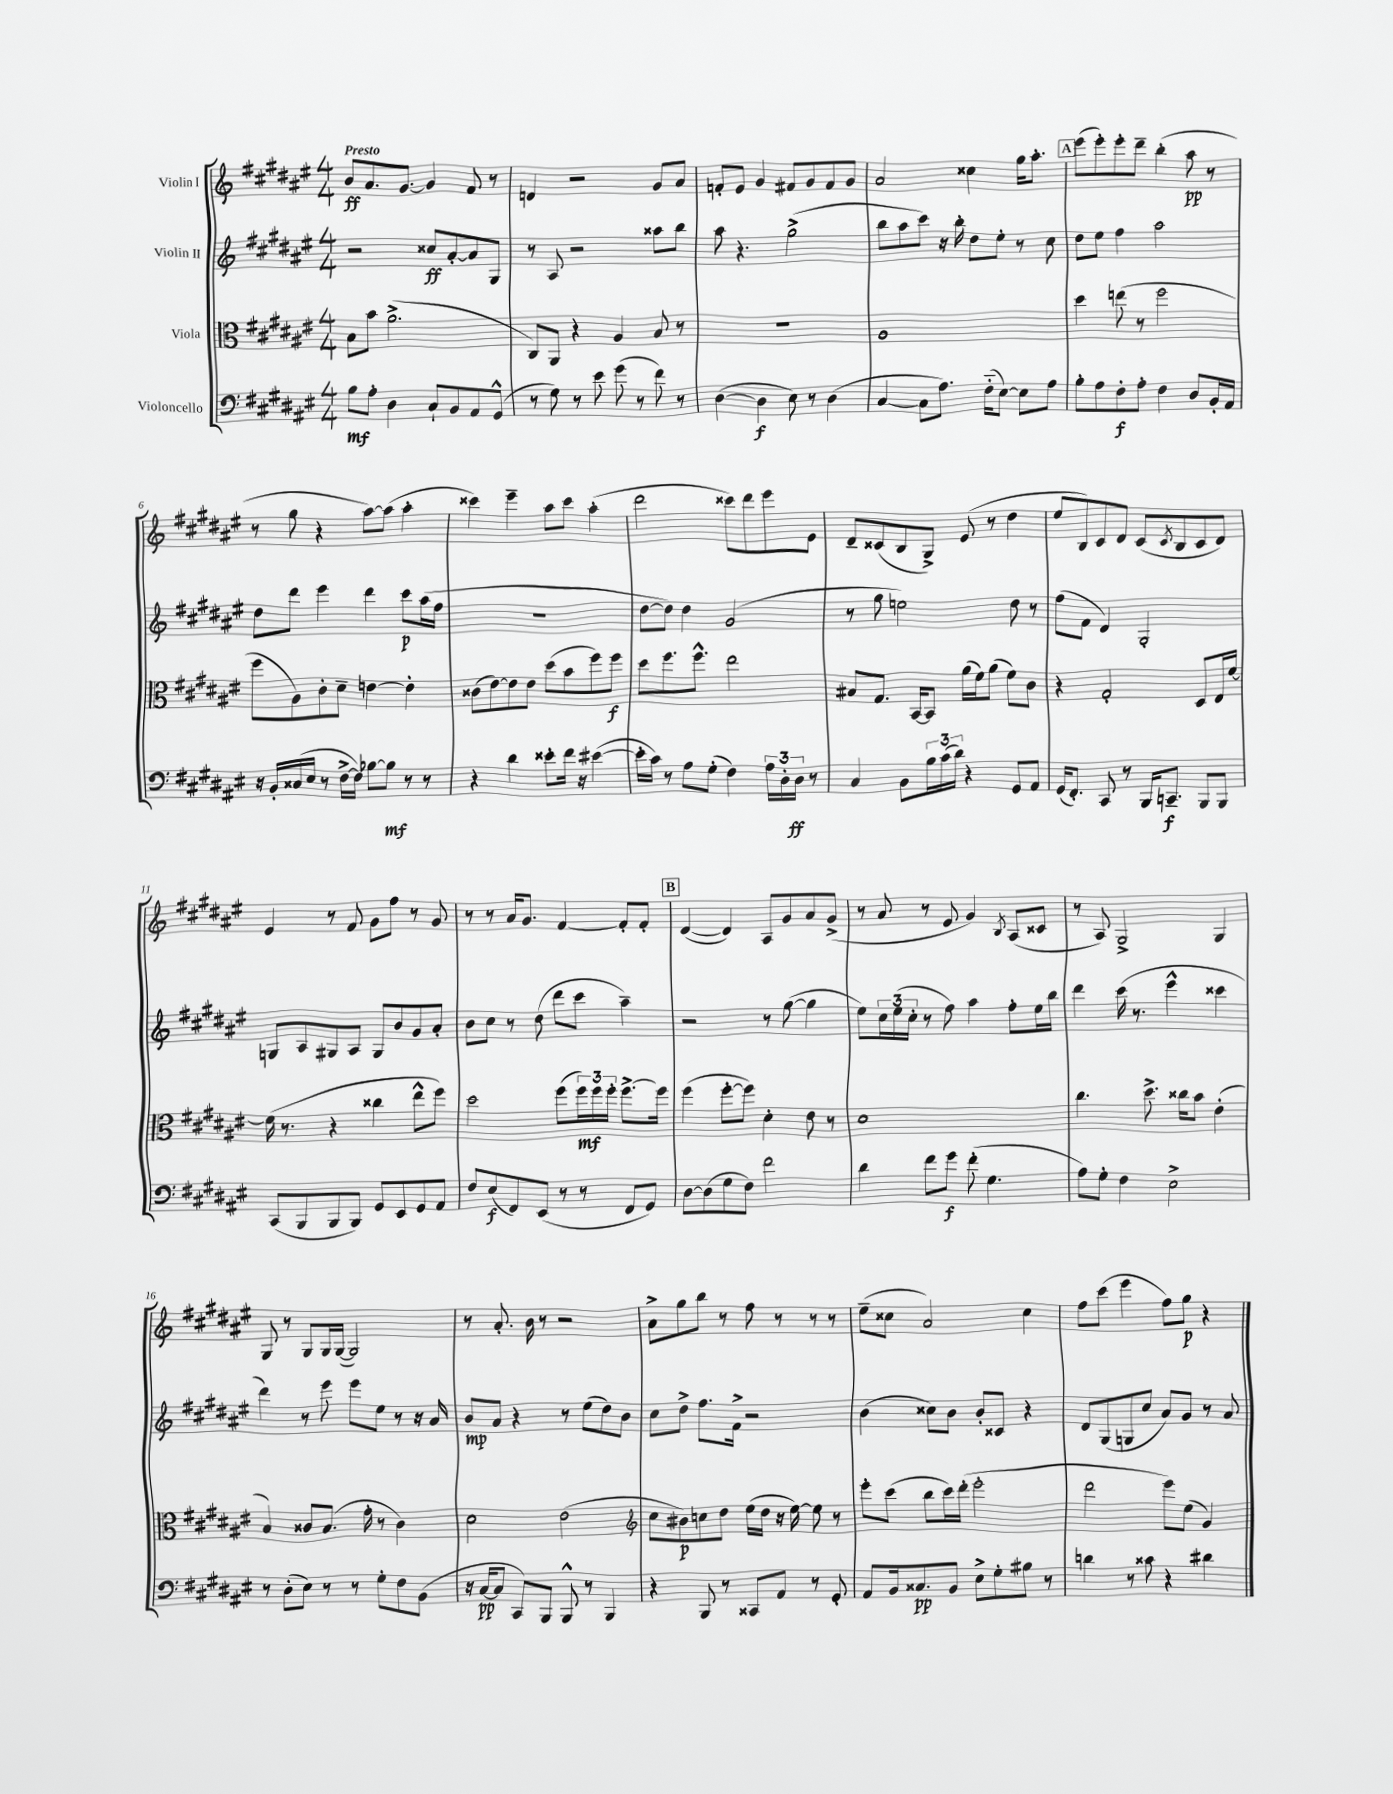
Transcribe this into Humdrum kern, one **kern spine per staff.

**kern	**dynam	**kern	**dynam	**kern	**dynam	**kern	**dynam
*part4	*part4	*part3	*part3	*part2	*part2	*part1	*part1
*staff4	*staff4	*staff3	*staff3	*staff2	*staff2	*staff1	*staff1
*I"Violoncello	*	*I"Viola	*	*I"Violin II	*	*I"Violin I	*
*clefF4	*	*clefC3	*	*clefG2	*	*clefG2	*
*k[f#c#g#d#a#e#]	*	*k[f#c#g#d#a#e#]	*	*k[f#c#g#d#a#e#]	*	*k[f#c#g#d#a#e#]	*
*M4/4	*	*M4/4	*	*M4/4	*	*M4/4	*
=1	=1	=1	=1	=1	=1	=1	=1
!	!	!	!	!	!	!LO:TX:a:B:t=Presto	!
8B\L	mf	8B\L	.	2r	.	8b/L	ff
8A#'\J	.	8b\J	.	.	.	8.a#/	.
4D#\	.	(2.a#^\	.	.	.	.	.
.	.	.	.	.	.	[8.g#/J	.
8C#`/L	.	.	.	8cc##X/L	ff	4g#/]	.
8BB/	.	.	.	[8a#'/	.	.	.
8AA#/	.	.	.	8a#/]	.	8f#/	.
(8GG#^^/J	.	.	.	8G#/J	.	8r	.
=2	=2	=2	=2	=2	=2	=2	=2
8r	.	8C#/L)	.	8r	.	4dn/	.
8G#\)	.	8AA#/J	.	8A#/	.	.	.
8r	.	4r	.	2r	.	2r	.
8e#\	.	.	.	.	.	.	.
(8g#\	.	4A#/	.	.	.	.	.
8r	.	.	.	.	.	.	.
8f#\)	.	8B/	.	8aa##X\L	.	8g#/L	.
8r	.	8r	.	8bb\J	.	8a#/J	.
=3	=3	=3	=3	=3	=3	=3	=3
([4D#\	.	1r	.	8aa#\	.	8fn'/L	.
.	.	.	.	4.r	.	8e#/J	.
4D#\]	f	.	.	.	.	4g#/	.
8E#\)	.	.	.	(2gg#^\	.	8f#X/L	.
8r	.	.	.	.	.	8g#/	.
(4D#\	.	.	.	.	.	8f#/	.
.	.	.	.	.	.	8g#/J	.
=4	=4	=4	=4	=4	=4	=4	=4
[4C#/	.	1A#	.	8bb\L	.	2a#/	.
.	.	.	.	8aa#\	.	.	.
8C#\L]	.	.	.	8ccc#\J)	.	.	.
8.A#\J)	.	.	.	16r	.	.	.
.	.	.	.	16bb'\	.	.	.
.	.	.	.	8dd#\L	.	4cc##X\	.
(16F#\KL	.	.	.	.	.	.	.
[8E#\J)	.	.	.	8ee#'\J	.	.	.
8E#\L]	.	.	.	8r	.	16gg#\KL	.
.	.	.	.	.	.	8.aa#'\J	.
8A#\J	.	.	.	8cc#\	.	.	.
!!LO:REH:place=s1:t=A
=5	=5	=5	=5	=5	=5	=5	=5
8B'\L	.	4dd#\	.	8dd#\L	.	(8eee#\L	.
8A#\	.	.	.	8ee#\J	.	8eee#'\)	.
8F#'\	f	(8een\	.	4ff#\	.	8eee#'\	.
8A#'\J	.	8r	.	.	.	8ddd#~\J	.
4F#\	.	2ff#\	.	2aa#\	.	(4bb'\	.
8D#/L	.	.	.	.	.	8aa#\	pp
16BB'/L	.	.	.	.	.	8r	.
16AA#/JJ	.	.	.	.	.	.	.
!!LO:LB:g=z
=6	=6	=6	=6	=6	=6	=6	=6
16r	.	8ff#\L	.	8dd#\L	.	8r	.
16BB'/LL	.	.	.	.	.	.	.
(16C##X/	.	8A#\)	.	8ddd#\J	.	8gg#\	.
16E#/JJ	.	.	.	.	.	.	.
8r	.	8c#'\	.	4eee#\	.	4r	.
[16F#^\LL	.	8d#~\J	.	.	.	.	.
16F#\JJ])	.	.	.	.	.	.	.
[8B-X\L	.	[4en\	.	4ddd#\	.	[8aa#\L)	.
8B-\J]	mf	.	.	.	.	(8aa#\J]	.
8r	.	4e'\]	.	8ccc#\L	p	4aa#'\	.
8r	.	.	.	(16aa#\L	.	.	.
.	.	.	.	16ff#\JJ	.	.	.
=7	=7	=7	=7	=7	=7	=7	=7
4r	.	(8c##X\L	.	1r	.	4ccc##X\)	.
.	.	[8e#\)	.	.	.	.	.
4d#\	.	8e#\]	.	.	.	4eee#~\	.
.	.	8e#\J	.	.	.	.	.
8e##X'\L	.	(8dd#\L	.	.	.	8aa#\L	.
16f#\Jk	.	8b\	.	.	.	8ccc##\J	.
16r	.	.	.	.	.	.	.
([4e#X\	.	8ff#\)	.	.	.	(4aa#'\	.
.	.	8ff#\J	f	.	.	.	.
=8	=8	=8	=8	=8	=8	=8	=8
16e#'\LL]	.	8dd#\L	.	[8dd#\L	.	2ddd#\	.
16c#\JJ)	.	.	.	.	.	.	.
8r	.	8.ff#\	.	8dd#\J])	.	.	.
8A#\L	.	.	.	4dd#\	.	.	.
.	.	8.ff#^^\J	.	.	.	.	.
(8G#'\J	.	.	.	.	.	.	.
4F#\)	.	2ee#\	.	(2g#/	.	8ccc##X\L)	.
.	.	.	.	.	.	8ddd#\	.
24A#\LL	.	.	.	.	.	8eee#\	.
24D#'\	.	.	.	.	.	.	.
24D#\JJ	ff	.	.	.	.	.	.
8r	.	.	.	.	.	8e#\J	.
=9	=9	=9	=9	=9	=9	=9	=9
4C#/	.	8B#X/L	.	8r	.	8d#~/L	.
.	.	8.G#/J	.	8gg#\	.	(8c##X/	.
8BB\L	.	.	.	2een\)	.	8B/	.
.	.	[16BB/KL	.	.	.	.	.
24B\L	.	8BB/J]	.	.	.	8G#^/J)	.
(24c#\	.	.	.	.	.	.	.
24d#\JJ)	.	.	.	.	.	.	.
4r	.	(16a#\LL	.	.	.	(8e#/	.
.	.	16f#\J)	.	.	.	.	.
.	.	(8a#\J	.	.	.	8r	.
8GG#/L	.	8f#\L)	.	8dd#\	.	4dd#\	.
8AA#/J	.	8c#\J	.	8r	.	.	.
=10	=10	=10	=10	=10	=10	=10	=10
(16GG#/KL	.	4r	.	(8ff#\L	.	8ee#/L	.
8.FF#'/J)	.	.	.	.	.	.	.
.	.	.	.	8f#\J	.	8B/)	.
8CC#/	.	2G#'/	.	4d#/)	.	8c#/	.
8r	.	.	.	.	.	8d#/J	.
16BBB/KL	.	.	.	2G#'/	.	(8c#/L	.
8.CCn~/J	f	.	.	.	.	.	.
.	.	.	.	.	.	8qc#/	.
.	.	.	.	.	.	8B/	.
8BBB/L	.	8D#/L	.	.	.	8c#/	.
8BBB/J	.	16E#/L	.	.	.	8d#/J)	.
.	.	[16f#/JJ	.	.	.	.	.
!!LO:LB:g=z
=11	=11	=11	=11	=11	=11	=11	=11
(8CC#/L	.	(16f#\]	.	8Gn/L	.	4e#/	.
.	.	8.r	.	.	.	.	.
8BBB/	.	.	.	8A#/	.	.	.
8BBB/	.	4r	.	8G#X/	.	8r	.
8BBB/J)	.	.	.	8A#/J	.	8f#/	.
8GG#/L	.	4cc##X\	.	8G#/L	.	8g#\L	.
8EE#/	.	.	.	8b/	.	8ff#\J	.
8GG#/	.	8ee#^^\L	.	8g#/	.	8r	.
8AA#/J	.	8ff#\J)	.	8a#'/J	.	8g#/	.
=12	=12	=12	=12	=12	=12	=12	=12
8F#/L	.	2dd#\	.	8b\L	.	8r	.
(8E#/	f	.	.	8cc#\J	.	8r	.
8FF#/)	.	.	.	8r	.	16a#/KL	.
.	.	.	.	.	.	8.g#/J	.
(8EE#/J	.	.	.	(8dd#\	.	.	.
8r	.	(8ff#\L	.	8ddd#\L	.	[4f#/	.
8r	.	24ff#\L)	mf	8ccc#\J	.	.	.
.	.	24ff#\	.	.	.	.	.
.	.	24ff#'\JJ	.	.	.	.	.
8FF#/L	.	[8.ff#^\L	.	4aa#~\)	.	8f#'/L]	.
8GG#/J)	.	.	.	.	.	8f#'/J	.
.	.	16ff#\Jk]	.	.	.	.	.
!!LO:REH:place=s1:t=B
=13	=13	=13	=13	=13	=13	=13	=13
[8D#\L	.	(4ff#\	.	2r	.	([4d#/	.
(8D#\]	.	.	.	.	.	.	.
8G#\	.	[8ff#'\L	.	.	.	4d#/])	.
8F#\J)	.	8ff#\J])	.	.	.	.	.
2f#\	.	4d#'\	.	8r	.	8A#/L	.
.	.	.	.	([8gg#\	.	8g#/	.
.	.	8e#\	.	4gg#\]	.	8a#/	.
.	.	8r	.	.	.	(8g#^/J	.
=14	=14	=14	=14	=14	=14	=14	=14
4d#\	.	1d#	.	8ee#\L)	.	8r	.
.	.	.	.	24cc#\L	.	8a#/	.
.	.	.	.	(24ee#\	.	.	.
.	.	.	.	24cc#'\JJ	.	.	.
8f#\L	.	.	.	8r	.	8r	.
8g#\J	f	.	.	8ff#\)	.	8e#/	.
(8f#'\	.	.	.	4aa#\	.	4g#/)	.
4.G#\	.	.	.	.	.	.	.
.	.	.	.	.	.	8qB/	.
.	.	.	.	8ff#'\L	.	(8A#/L	.
.	.	.	.	16ee#\L	.	8c##X/J	.
.	.	.	.	16bb\JJ	.	.	.
=15	=15	=15	=15	=15	=15	=15	=15
8A#\L)	.	4.cc#\	.	4ddd#\	.	8r	.
8G#'\J	.	.	.	.	.	8A#/)	.
4F#\	.	.	.	(16ccc#\	.	2G#^/	.
.	.	.	.	8.r	.	.	.
.	.	8.dd#^\	.	.	.	.	.
2E#^\	.	.	.	4eee#^^\	.	.	.
.	.	16cc##X\KL	.	.	.	.	.
.	.	8b\J	.	.	.	.	.
.	.	(4e#'\	.	4ccc##X\	.	4G#/	.
!!LO:LB:g=z
=16	=16	=16	=16	=16	=16	=16	=16
8r	.	4B/)	.	4ddd#\)	.	8G#/	.
(8D#'\L	.	.	.	.	.	8r	.
8E#\J)	.	8c##X/L	.	8r	.	8G#/L	.
8r	.	(8.B/J	.	8eee#\	.	16G#/L	.
.	.	.	.	.	.	([16G#/JJ	.
8r	.	.	.	8eee#\L	.	2G#/])	.
.	.	16g#'\	.	.	.	.	.
8G#'\L	.	8r	.	8ee#\J	.	.	.
8F#\	.	4c##\)	.	8r	.	.	.
(8BB\J	.	.	.	16r	.	.	.
.	.	.	.	16a#/	.	.	.
=17	=17	=17	=17	=17	=17	=17	=17
16r	.	2d#\	.	8b/L	mp	8r	.
[16C#/KL	pp	.	.	.	.	.	.
8C#/J]	.	.	.	8a#/J	.	8.a#'/	.
8CC#/L)	.	.	.	4r	.	.	.
.	.	.	.	.	.	16b\	.
8BBB/J	.	.	.	.	.	8r	.
8BBB^^/	.	(2e#\	.	8r	.	2r	.
8r	.	.	.	(8ee#\L	.	.	.
4BBB/	.	.	.	8dd#\)	.	.	.
.	.	.	.	8b\J	.	.	.
=18	=18	=18	=18	=18	=18	=18	=18
*	*	*clefG2	*	*	*	*	*
4r	.	8cc#\L	.	8cc#\L	.	8a#^\L	.
.	.	8b#X\)	p	8dd#^\J	.	8gg#\	.
8BBB/	.	8ccn\	.	8.ff#\L	.	8bb\J	.
8r	.	8dd#\J	.	.	.	8r	.
.	.	.	.	16f#^\Jk	.	.	.
8CC##X/L	.	(16ee#\LL	.	2r	.	8ff#\	.
.	.	16dd#\JJ	.	.	.	.	.
8AA#/J	.	16r	.	.	.	8r	.
.	.	[16ee#\)	.	.	.	.	.
8r	.	8ee#\]	.	.	.	8r	.
8GG#'/	.	8r	.	.	.	8r	.
=19	=19	=19	=19	=19	=19	=19	=19
8AA#/L	.	8eee#'\L	.	(4b\	.	(8ee#~\L	.
16BB/k	.	(8ccc#\J	.	.	.	8cc##X\J	.
8.C##X/	pp	.	.	.	.	.	.
.	.	8bb\L	.	8cc##X\L)	.	2a#/)	.
8BB/J	.	16ccc#\L)	.	8b\J	.	.	.
.	.	(16ddd#'\JJ	.	.	.	.	.
8E#^\L	.	2eee#'\	.	8b'/L	.	.	.
8G#'\	.	.	.	8c##X/J	.	.	.
8B#X\J	.	.	.	4r	.	4cc##\	.
8r	.	.	.	.	.	.	.
=20	=20	=20	=20	=20	=20	=20	=20
4dn\	.	2ddd#\	.	8d#/L	.	8ff#\L	.
.	.	.	.	(8G#/	.	(8ccc#\J	.
8r	.	.	.	8Gn/	.	4eee#\	.
8c##X\	.	.	.	8cc#/J	.	.	.
4r	.	8eee#\L)	.	8a#/L)	.	8ff#\L)	.
.	.	(8ee#\J	.	8g#/J	.	8gg#\J	p
4d#X\	.	4g#/)	.	8r	.	4r	.
.	.	.	.	8a#/	.	.	.
==	==	==	==	==	==	==	==
*-	*-	*-	*-	*-	*-	*-	*-
